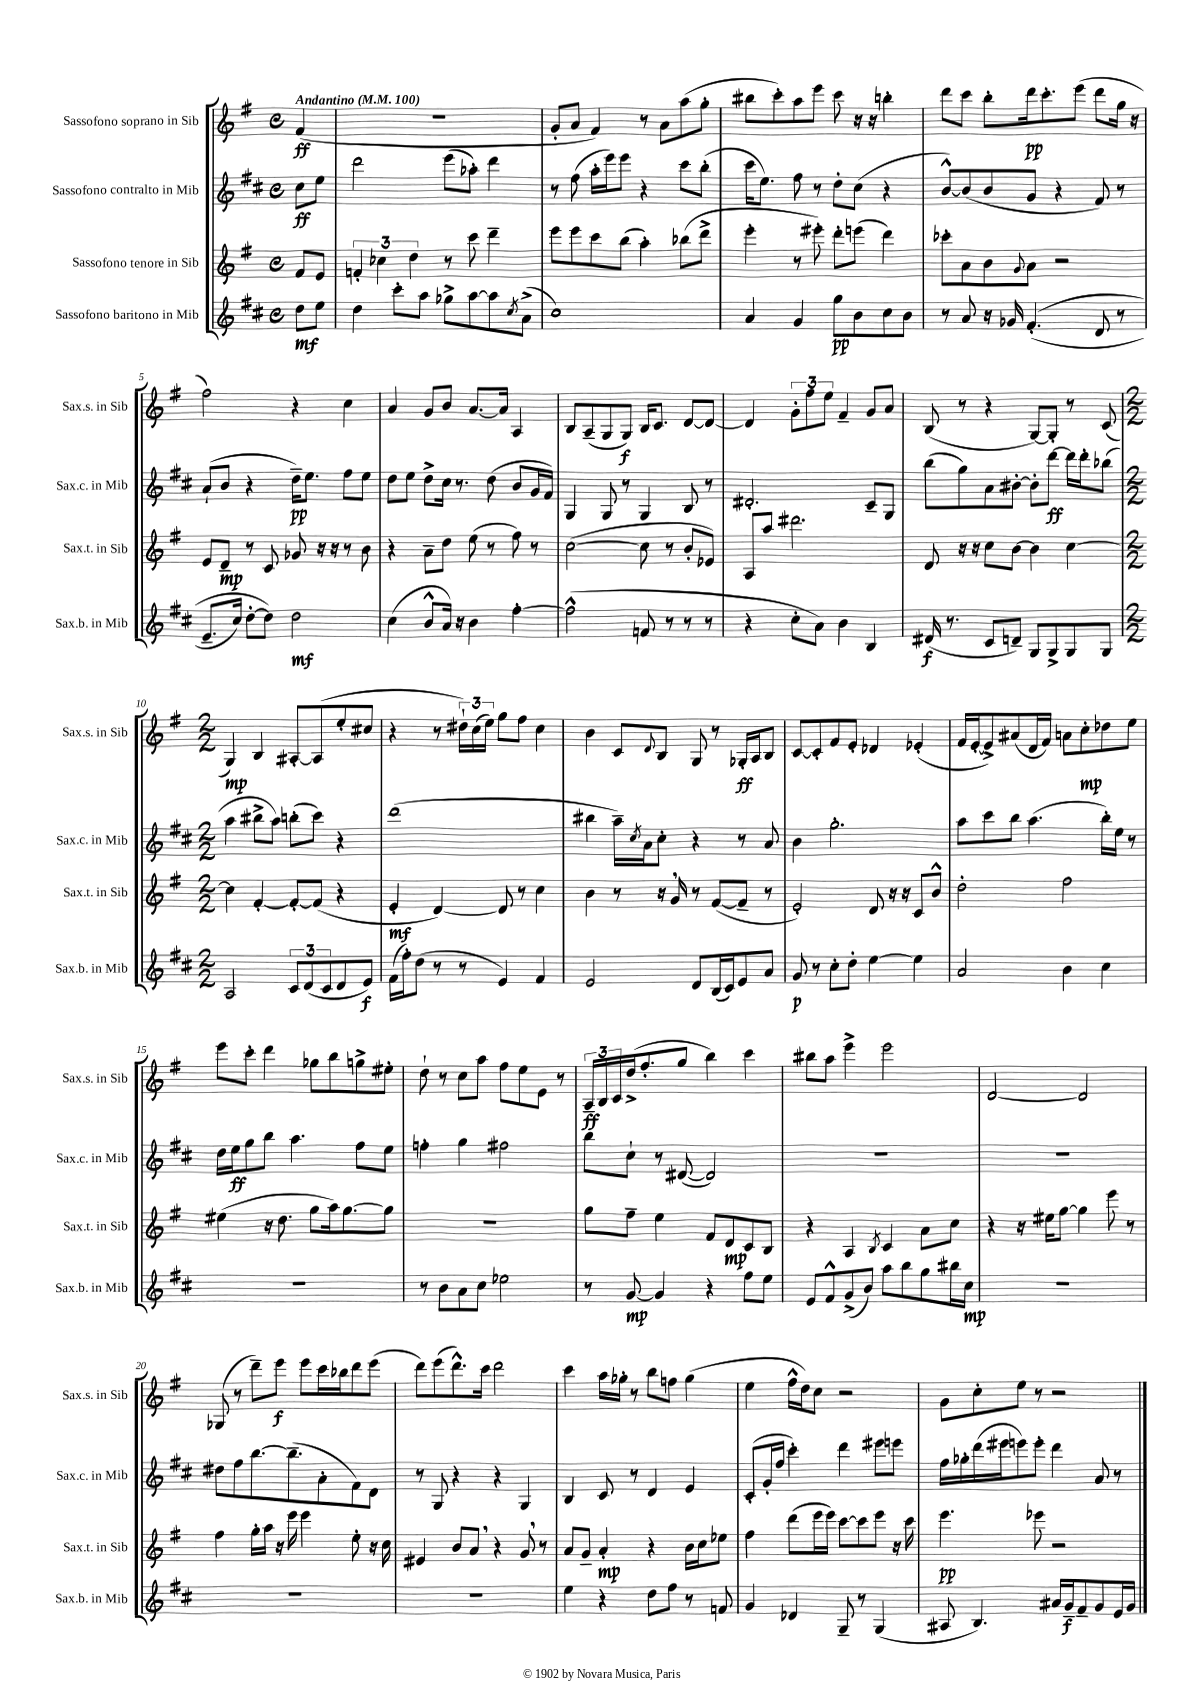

**kern	**kern	**kern	**kern
*staff4	*staff3	*staff2	*staff1
*clefG2	*clefG2	*clefG2	*clefG2
*k[f#c#]	*k[f#]	*k[f#c#]	*k[f#]
*M4/4	*M4/4	*M4/4	*M4/4
*met(c)	*met(c)	*met(c)	*met(c)
*MM100	*MM100	*MM100	*MM100
8dd\L	8f#/L	8cc#\L	(4f#/
8ee\J	8e/J	8ee\J	.
=	=	=	=
4dd\	6f'/	2ddd\	1r
.	6cc-\	.	.
8ccc#'\L	.	.	.
.	6dd\	.	.
8aa\J	.	.	.
8gg-^\L	8r	(8eee\L	.
[8aa\	8ccc\	8aa-'\J)	.
8aa\]	4ddd~\	4ddd\	.
8qcc#/	.	.	.
(8a^\J	.	.	.
=	=	=	=
1cc#)	8eee\L	8r	8g'/L
.	8eee\	(8ff#\	8a/J
.	8ccc\	16aa'\LL	4f#/)
.	.	16eee\J)	.
.	(8bb\J	8eee\J	.
.	4aa'\)	4r	8r
.	.	.	8a\L
.	(8bb-\L	8ccc#\L	(8aa\
.	8ddd^\J	(8bb'\J	8gg'\J
=	=	=	=
4a/	4eee'\	16ccc#\LK	8bb#\L
.	.	8.ee\J)	.
.	.	.	8ccc'\)
4g/	8r	8ff#\	8aa\
.	8eee#'\)	8r	8eee\J
8gg\L	8ddd'\L	8dd'\L	8ccc\
8b\	(8eee\J	(8cc#\J	16r
.	.	.	16r
8cc#\	4ddd\)	4r	4bb'\
8b\J	.	.	.
=	=	=	=
8r	8ccc-'\L	[8b^^/L)	8ddd\L
8a/	8a\	(8b/]	8ccc\J
16r	8b\	8b/	8bb'\L
16g-/	.	.	.
.	8qqg/	.	.
&((4.f#'/	8a\J	8g/J	16ddd\k
.	.	.	8.ccc'\
.	2r	4r	.
.	.	.	(8eee\J
8d/	.	8f#/)	8ddd\L
8r	.	8r	16gg\Jk
.	.	.	16r
=	=	=	=
8.e~/L	8e/L	(8a`/L	2ff#\)
.	8d~/J	8b/J	.
16cc#/Jk)	.	.	.
[8dd'\L	8r	4r	.
8dd\]J&)	8c/	.	.
2dd\	8g-/	16dd~\LK)	4r
.	.	8.ee\J	.
.	16r	.	.
.	16r	.	.
.	8r	8ff#\L	4cc\
.	8b\	8ee\J	.
=	=	=	=
(4cc#\	4r	8dd\L	4a/
.	.	8ee\J	.
8b^^/L	8a~\L	8dd^\L	8g/L
16a/Jk)	8dd\J	16cc#\Jk	8b/J
16r	.	8.r	.
4b\	(8ee\	.	[8.a/L
.	8r	(8dd\	.
.	.	.	16a/]Jk
[4ff#'\	8ff#\)	8b/L	4A/
.	8r	16g/L	.
.	.	16f#/JJ)	.
=	=	=	=
(2ff#^^\]	([2cc\	4G/	8B/L
.	.	.	(8A~/
.	.	8G/	8G/
.	.	8r	8G/J)
8f/	8cc\]	4G/	16B/LK
.	.	.	8.c/J
8r	8r	.	.
8r	8b'/L	8B/	[8d/L
8r	8e-/J)	8r	8d/_J
=	=	=	=
4r	8A/L	2.d#'/	4d/]
.	8aa/J	.	.
8cc#'\L	2.ddd#\	.	12g'\L
.	.	.	12ff#\
8a\J)	.	.	.
.	.	.	12ee\J
4b\	.	.	4f#~/
4B/	.	8c#~/L	8g/L
.	.	8G/J	8a/J
=	=	=	=
(16d#/	8d/	(8bb\L	(8B/
8.r	.	.	.
.	16r	8gg\)	8r
.	16r	.	.
8c#/L	8cc\L	8a\	4r
8d~/J)	[8b\J	[8b#'\J	.
8G/L	4b\]	8b#'\]L	[8G/L)
8G^/	.	[8ddd\J	8G'/]J
8G/	[4cc\	16ddd\]LL	8r
.	.	16ddd'\J	.
8G/J	.	(8bb-\J	(8c/
=	=	=	=
*M2/2	*M2/2	*M2/2	*M2/2
2A/	4cc\]	4aa\	4G/)
.	[4f#'/	8bb#^\L	4B/
.	.	8aa\J)	.
12c#/L	8f#'/_L	(8bb'\L	[8A#'/L
(12d/	.	.	.
.	(8f#/]J	8ccc#\J)	(8A#/]
12c#/	.	.	.
8d/	4r	4r	8ee'/
8e/J)	.	.	8cc#/J
=	=	=	=
(16f#\LL	4e'/	(1ddd	4r
16ff#'\J)	.	.	.
(8dd\J	.	.	.
8r	[4d/)	.	8r
8r	.	.	24dd#`\LL)
.	.	.	(24cc\
.	.	.	24ee\JJ)
4e/)	8d/]	.	8gg\L
.	8r	.	8ff#\J
4f#/	4cc\	.	4cc\
=	=	=	=
2e/	4b\	4bb#\	4b\
.	8r	16aa~\LL)	8c/L
.	.	8qcc#/	.
.	.	16a\J	.
.	.	.	8qqd/
.	16r	8cc#'\J	8B/J
.	16g/	.	.
8d/L	8r	4r	8G/
(16B/L	([8f#/L	.	8r
16c#/J)	.	.	.
8e/	8f#~/]J	8r	16G-'/LL
.	.	.	16A/J
8a/J	8r	8a/	8B/J
=	=	=	=
8g/	2e'/)	4b\	[8c/L
8r	.	.	8c'/]
8cc#'\L	.	2.gg'\	8f#/
8dd'\J	.	.	8e'/J
[4ee\	8d/	.	4d-/
.	16r	.	.
.	16r	.	.
4ee\]	8c/L	.	(4e-'/
.	8b^^/J	.	.
=	=	=	=
2a/	2dd'\	8aa\L	16f#/LL
.	.	.	[16e'/J
.	.	8ccc#\	8e^/])
.	.	8bb\J	(8a#/
.	.	(4.aa\	16d/L
.	.	.	16f#/JJ)
4b\	2ff#\	.	8a\L
.	.	.	8cc'\
4cc#\	.	16bb'\LL)	8dd-\
.	.	16ee\JJ	.
.	.	8r	8ee\J
=	=	=	=
1r	(4ee#\	16dd\LL	8eee\L
.	.	16ee\J	.
.	.	8gg\	8ccc'\J
.	16r	8bb\J	4ddd\
.	8.dd\	.	.
.	.	4.aa\	.
.	8gg\L	.	8gg-\L
.	16aa\k)	.	8bb\
.	[8.gg\	.	.
.	.	8ff#\L	8gg^\
.	8gg\]J	8ee\J	8ee#'\J
=	=	=	=
8r	1r	4ff'\	8dd`\
8b\L	.	.	8r
8a\	.	4gg\	8cc\L
8cc#\J	.	.	8aa\J
2ee-\	.	2ff#\	8ff#\L
.	.	.	8ee\
.	.	.	8e\J
.	.	.	8r
=	=	=	=
8r	8gg\L	8bb\L	24A~/LL
.	.	.	24B/
.	.	.	24c/
[8g/	8ff#~\J	8cc#`\J	(16dd^/J
.	.	.	8.ff#'/
4g/]	4ee\	8r	.
.	.	([8d#/	8gg/J
4r	8f#/L	2d#/])	4bb\)
.	8d/	.	.
8ff#\L	8c/	.	4ccc\
8ee\J	8B/J	.	.
=	=	=	=
8e/L	4r	1r	8bb#\L
8f#^^/	.	.	8aa\J
(8g^/	4A/	.	4eee^\
8b/J)	.	.	.
.	8qB/	.	.
8aa\L	4c/	.	2eee\
8bb\	.	.	.
8gg\	8a\L	.	.
16bb#\L	8cc\J	.	.
16cc#\JJ	.	.	.
=	=	=	=
1r	4r	1r	[2d/
.	16r	.	.
.	16ee#\LK	.	.
.	[8gg\J	.	.
.	4gg\]	.	2d/]
.	8eee\	.	.
.	8r	.	.
=	=	=	=
1r	4ff#\	8dd#\L	(8G-/
.	.	8ff#\	8r
.	16gg'\LL	[8.bb\	8ddd~\L)
.	16aa\JJ	.	.
.	16r	.	8eee\J
.	16eee\	(8.bb~\]	.
.	4eee\	.	8eee\L
.	.	8a'\	16ccc\L
.	.	.	16bb-\J
.	8ee'\	8f#\)	8ddd\
.	16r	8d\J	(8eee\J
.	16cc\	.	.
=	=	=	=
1r	4e#/	8r	8ddd\L)
.	.	8G/	(8eee\
.	8b/L	4r	8.ddd^^\)
.	8a/J	.	.
.	.	.	16ccc\Jk
.	4r	4r	2ddd\
.	8g/	4G/	.
.	8r	.	.
=	=	=	=
4ee\	8a/L	4B/	4ccc\
.	8g~/J	.	.
4r	4a'/	8c#/	16aa\LL
.	.	.	16gg-'\JJ
.	.	8r	8r
8dd\L	4r	4d/	8bb\L
8ff#\J	.	.	8ff\J
8r	16b\LL	4e/	(4gg-\
.	16cc\J	.	.
8f/	8ee-\J	.	.
=	=	=	=
4g/	4ff#\	(8c#'/L	4ee\
.	.	16g'/L	.
.	.	16ff#/JJ	.
4d-/	(8ddd\L	4ccc#'\)	16ff#^^\LL
.	.	.	16dd\J)
.	16eee\L	.	8cc\J
.	16eee\JJ)	.	.
8G~/	[8ccc\L	4ddd\	2r
8r	8ccc\]	.	.
(4G/	8eee\J	8eee#\L	.
.	16r	8eee\J	.
.	16ccc\	.	.
=	=	=	=
8A#/	4.eee\	16ff#\LL	8g\L
.	.	16gg-'\	.
4.B/)	.	(16ddd\	8cc'\
.	.	16eee#\J	.
.	.	8eee\)	8ee\J
.	8eee-\	8eee'\J	8r
16a#/LL	2r	4ddd\	2r
16g~/J	.	.	.
8f#~/	.	.	.
8g/	.	8a/	.
16e/L	.	8r	.
16g/JJ	.	.	.
==	==	==	==
*-	*-	*-	*-
